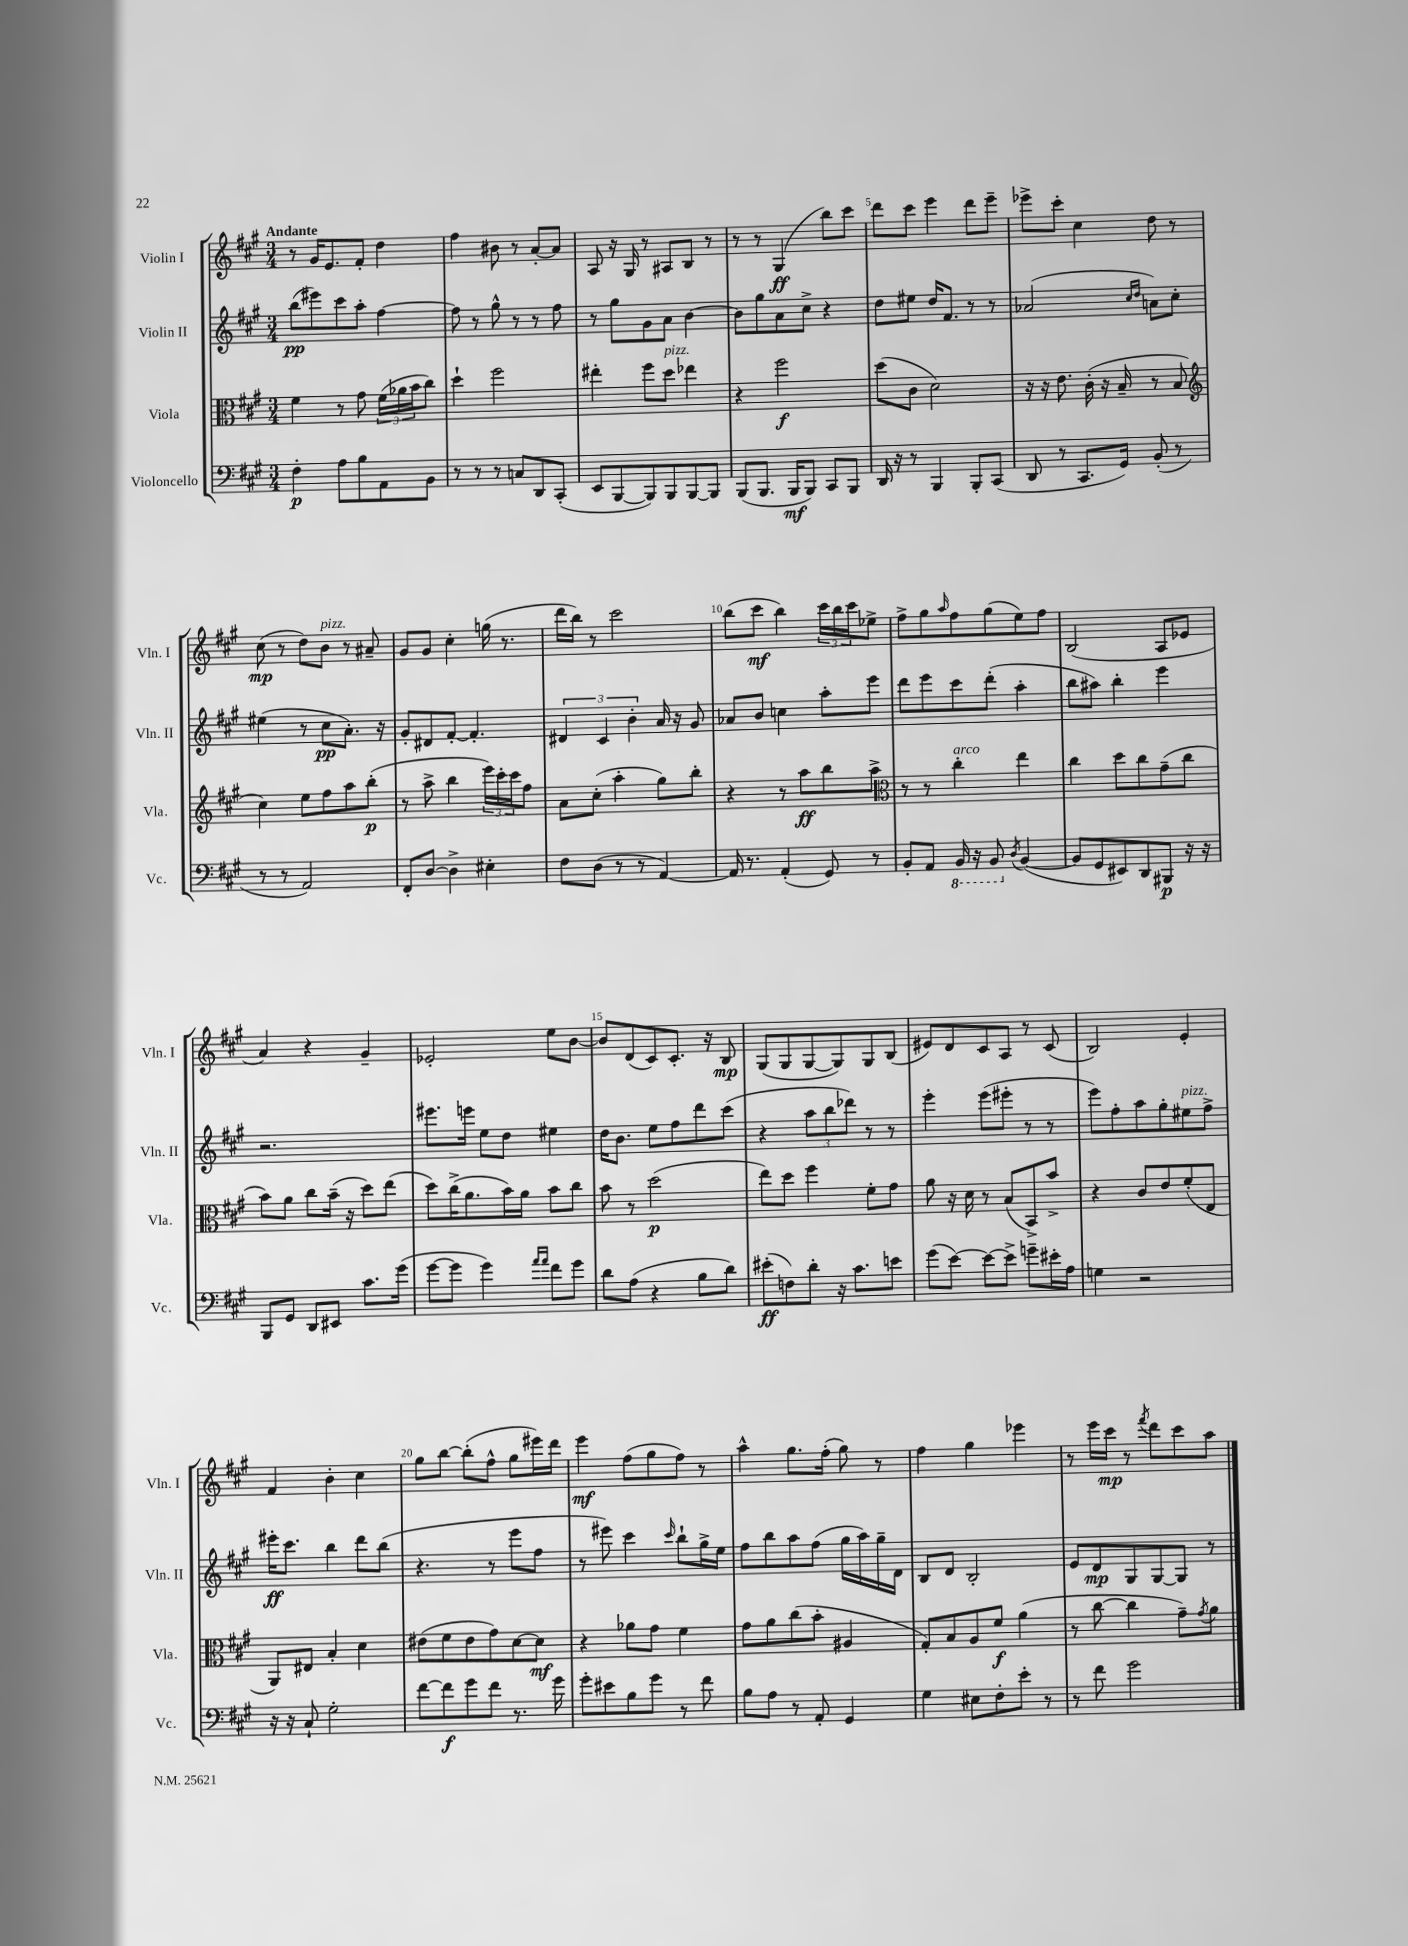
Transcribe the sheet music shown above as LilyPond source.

<<
\new StaffGroup <<
\new Staff = "s0" \with { instrumentName = "Violin I" shortInstrumentName = "Vln. I" } {
    \clef treble \key a \major \numericTimeSignature \time 3/4 \tempo "Andante"
    r8 gis'16 e'8. fis'8-. d''4 |
    fis''4 bis'8 r8 a'8~-. a'8 |
    a8 r16 gis16 r8 ais8 b8 r8 |
    r8 r8 gis4\ff( b''8) cis'''8 |
    d'''8 cis'''8 e'''4 d'''8 e'''8-- |
    ees'''8-> cis'''8-. cis''4 d''8 r8 |
    cis''8\mp( r8 d''8) b'8^\markup { \italic "pizz." } r8 ais'8-- |
    gis'8 gis'8 cis''4-. g''16( r8. |
    d'''16 b''16) r8 cis'''2 |
    b''8( cis'''8\mf b''4) \tuplet 3/2 { cis'''16 b''16 cis'''16 } ees''8-> |
    fis''8-> gis''8 \grace { a''16 } fis''8 gis''8( e''8) fis''8 |
    b2( a8 ees'8 |
    a'4) r4 gis'4-- |
    ees'2-. e''8 b'8~ |
    b'8 d'8( cis'8) cis'8.-. r16 b8\mp |
    gis8( gis8 gis8~ gis8) gis8 b8( |
    eis'8) d'8 cis'8 a8 r8 cis'8( |
    b2) e'4-. |
    fis'4 b'4-. cis''4 |
    gis''8 b''8~ b''8-.( fis''8-^ gis''8 eis'''16) d'''16 |
    e'''4\mf fis''8( gis''8 fis''8) r8 |
    a''4-^ gis''8. fis''16-.( gis''8) r8 |
    fis''4 gis''4 ees'''4 |
    r8 e'''16 cis'''16\mp r8 \acciaccatura { fis'''8 } d'''8 cis'''8 a''8 \bar "|." |
}
\new Staff = "s1" \with { instrumentName = "Violin II" shortInstrumentName = "Vln. II" } {
    \clef treble \key a \major \numericTimeSignature \time 3/4
    b''8\pp( eis'''8) cis'''8 a''8-. fis''4~ |
    fis''8 r8 gis''8-^ r8 r8 fis''8 |
    r8 gis''8 gis'8 a'8 b'4~ |
    b'8 gis''8 a'8 cis''8-> r4 |
    d''8 eis''8 d''16 fis'8. r8 r8 |
    aes'2( \grace { cis''16 d''16 } a'8) cis''8-. |
    eis''4( r8 cis''8\pp a'8.-.) r16 |
    gis'8-. dis'8 fis'8~-. fis'4.-. |
    \tuplet 3/2 { dis'4 cis'4 b'4-. } a'16 r16 gis'8 |
    aes'8 b'8 c''4 a''8-. e'''8 |
    d'''8 e'''8 cis'''8 d'''8-.( a''4-. |
    b''8 ais''8) b''4-. e'''4 |
    r2. |
    eis'''8. e'''16 e''8 d''8 eis''4 |
    d''16 b'8. e''8 fis''8 d'''8 cis'''8( |
    r4 \tuplet 3/2 { a''8 b''8 des'''8) } r8 r8 |
    e'''4-. e'''8( eis'''8-. r8 r8 |
    e'''8) fis''8-. a''8 gis''8-. eis''8^\markup { \italic "pizz." } fis''8-> |
    eis'''16-.\ff cis'''8. b''4 d'''8 b''8( |
    r4. r8 e'''8 fis''8 |
    r8 eis'''8) cis'''4 \grace { cis'''16 } b''8-! gis''16-> e''16 |
    fis''8 b''8 a''8 fis''8( gis''16 a''16) gis''16-- d'16 |
    b8 d'8 b2-. |
    e'8 d'8\mp gis8 gis8~ gis8 r8 \bar "|." |
}
\new Staff = "s2" \with { instrumentName = "Viola" shortInstrumentName = "Vla." } {
    \clef alto \key a \major \numericTimeSignature \time 3/4
    fis'4 r8 gis'8 \tuplet 3/2 { fis'16( aes'16 b'16 } cis''8) |
    d''4-! fis''2 |
    eis''4-. fis''8 d''8^\markup { \italic "pizz." } ees''4 |
    r4 fis''2\f |
    d''8( cis'8 d'2) |
    r16 r16 e'8. cis'16-.( r16 b16-- r8 b8 |
    \clef treble cis''4) e''8 fis''8 a''8 b''8-.\p( |
    r8 a''8-> b''4 \tuplet 3/2 { e'''16) cis'''16-. cis'''16 } fis''8 |
    a'8 cis''8-.( a''4-. gis''8) b''8-. |
    r4 r8 a''8\ff b''8 a''8-> |
    \clef alto r8 r8 cis''4-.^\markup { \italic "arco" } e''4 |
    cis''4 d''8 cis''8 gis'8--( cis''8 |
    b'8) a'8 cis''8 b'16--( r16 d''8) e''8( |
    d''8) cis''16->( a'8. b'16) a'16 b'8 cis''8 |
    b'8 r8 d''2\p( |
    e''8) d''8 fis''4 fis'8-. gis'8 |
    a'8 r16 d'16 r8 b8( b,8->) b'8-> |
    r4 cis'8 e'8 fis'8-.( e8 |
    a,8) eis8 b4-. d'4 |
    eis'8( fis'8 eis'8 gis'8) d'8~ d'8\mf |
    r4 aes'8 gis'8 fis'4 |
    gis'8 a'8 cis''8( b'8-. ais4 |
    gis8-.) b8 a8 fis'8\f a'4( |
    r8 cis''8~ cis''4 gis'8--) \acciaccatura { gis'8 } a'8 \bar "|." |
}
\new Staff = "s3" \with { instrumentName = "Violoncello" shortInstrumentName = "Vc." } {
    \clef bass \key a \major \numericTimeSignature \time 3/4
    fis4-.\p a8 b8 a,8 b,8 |
    r8 r8 r8 c8 d,8 cis,8-.( |
    e,8 b,,8~ b,,8) b,,8 b,,8~ b,,8 |
    b,,8( b,,8. b,,16\mf b,,8) cis,8 b,,8 |
    d,16 r16 r8 b,,4 b,,8-. cis,8( |
    d,8 r8 cis,8. gis,16) b,8-.( r8 |
    r8 r8 a,2) |
    fis,8-. d8~ d4-> eis4-. |
    fis8 d8( r8 r8 a,4~) |
    a,16 r8. a,4-.( gis,8) r8 |
    b,8-. a,8 \ottava #-1 b,,16 r16 b,,8 \ottava #0 \acciaccatura { d8 } b,4~( |
    b,8 gis,8 eis,8) d,8 bis,,8\p r16 r16 |
    b,,8 gis,8 d,8 eis,8 cis'8. gis'16( |
    gis'8~ gis'8 gis'4) \grace { a'16 a'16 } fis'8 gis'8 |
    d'8 a8( r4 b8 d'8) |
    eis'8-.\ff( f8) d'8-. r16 cis'8. e'8 |
    gis'8( e'8~) e'8~ e'8-> g'8-- eis'16-. a16 |
    g4 r2 |
    r16 r16 cis8-! gis2-. |
    fis'8~ fis'8\f gis'8 fis'8 r8. gis'16 |
    gis'8-. eis'8 b8 gis'8 r8 fis'8 |
    b8 a8 r8 a,8-. gis,4 |
    gis4 eis8 fis8-. e'8-. r8 |
    r8 fis'8 gis'2 \bar "|." |
}
>>
>>
\layout { \context { \Score \override BarNumber.break-visibility = ##(#f #t #t) barNumberVisibility = #(every-nth-bar-number-visible 5) } }
